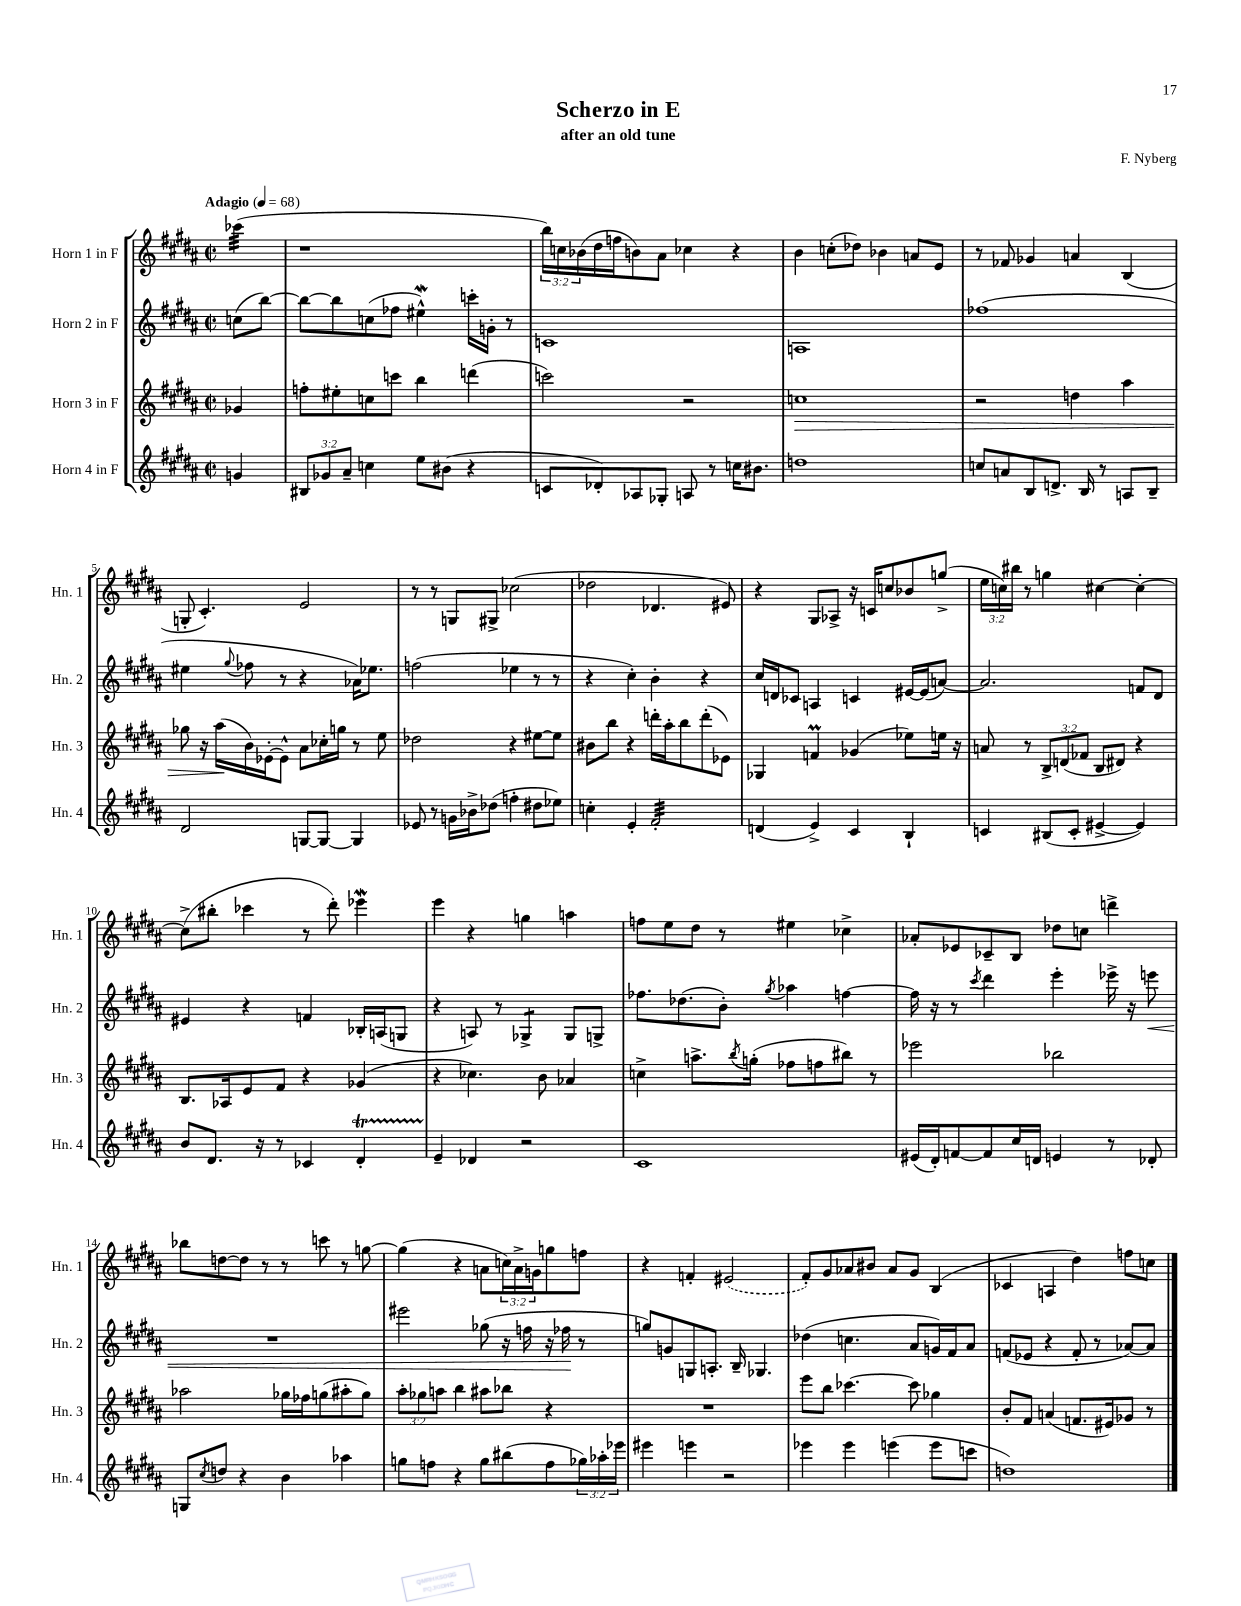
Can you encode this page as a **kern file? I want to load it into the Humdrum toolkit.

**kern	**kern	**kern	**kern
*staff4	*staff3	*staff2	*staff1
*clefG2	*clefG2	*clefG2	*clefG2
*k[f#c#g#d#a#]	*k[f#c#g#d#a#]	*k[f#c#g#d#a#]	*k[f#c#g#d#a#]
*M2/2	*M2/2	*M2/2	*M2/2
*met(c|)	*met(c|)	*met(c|)	*met(c|)
*MM68	*MM68	*MM68	*MM68
4g/	4g-/	(8cc\L	(4ccc-\
.	.	[8bb\J)	.
=	=	=	=
12B#/L	8ff'\L	8bb\_L	1r
12g-/	.	.	.
.	8ee#'\	8bb\]	.
12a#~/J	.	.	.
4cc\	8cc\	(8cc\	.
.	8ccc\J	8ff-\J	.
8ee\L	4bb\	4ee#^^\)	.
(8b#\J	.	.	.
4r	(4ddd\	16ccc'\LL	.
.	.	16g'\JJ	.
.	.	8r	.
=	=	=	=
8c/L	2ccc\)	1c	24bb\LL)
.	.	.	24cc\
.	.	.	(24b-\
8d-'/)	.	.	16dd#\
.	.	.	16ff\J
8A-/	.	.	8b\)
8G-'/J	.	.	8a#\J
8A/	2r	.	4cc-\
8r	.	.	.
16cc\LK	.	.	4r
8.b#\J	.	.	.
=	=	=	=
1dd	1cc	1A	4b\
.	.	.	(8cc'\L
.	.	.	8dd-\J)
.	.	.	4b-\
.	.	.	8a/L
.	.	.	8e/J
=	=	=	=
8cc/L	2r	(1ff-	8r
8a/	.	.	8f-/
8B/	.	.	4g-/
8.d^/J	.	.	.
.	4dd\	.	4a/
16B/	.	.	.
8r	.	.	.
8A/L	4aa#\	.	(4B/
8B~/J	.	.	.
=	=	=	=
2d#/	8gg-\	4ee#\	8G'/
.	16r	.	4.c#'/)
.	(16aa#\LL	.	.
.	.	8qqgg#/	.
.	16b\)	8ff-\	.
.	[16e-'\J	.	.
.	8e-^^\]J	8r	.
[8G/L	8a#\L	4r	2e/
8G/_J	16cc-'\L	.	.
.	16gg\JJ	.	.
4G/]	8r	16a-\LK)	.
.	.	8.ee-\J	.
.	8ee\	.	.
=	=	=	=
8e-/	2dd-\	(2ff\	8r
8r	.	.	8r
16g\LL	.	.	8G/L
16b-^\J	.	.	.
(8dd-\J	.	.	8G#^/J
4ff'\	4r	4ee-\	(2cc-\
8dd#\L	[8ee#\L	8r	.
8ee-\J)	8ee#\]J	8r	.
=	=	=	=
4cc'\	8b#\L	4r	2dd-\
.	8bb\J	.	.
4e'/	4r	4cc#'\)	.
2f#'/	16ddd'\LL	4b'\	4.d-/
.	16aa#'\J	.	.
.	8bb\	.	.
.	(8ddd'\	4r	.
.	8e-\J)	.	8e#/)
=	=	=	=
(4d/	4G-/	16cc#/LL	4r
.	.	16d/J	.
.	.	8c-/J	.
4e^/)	4f/	4A/	8G#/L
.	.	.	8A-^/J
4c#/	(4g-/	4c/	16r
.	.	.	16c/LK
.	.	.	8cc/
4B`/	8ee-\L)	[16e#/LL	8b-/
.	.	(16e#/]J	.
.	16ee\Jk	[8a/J)	(8gg^/J
.	16r	.	.
=	=	=	=
4c/	8a/	2.a/]	24ee\LL
.	.	.	24cc\)
.	.	.	24bb#\JJ
.	8r	.	8r
(8B#/L	12B^/L	.	4gg\
.	(12d/	.	.
8c'/J	.	.	.
.	12f-/J	.	.
[4e#^/	8B/L	.	[4cc#\
.	8d#/J)	.	.
4e#/])	4r	8f/L	4cc#'\_
.	.	8d#/J	.
=	=	=	=
8b/L	8.B/L	4e#/	(8cc#^\]L
8.d#/J	.	.	8bb#'\J
.	16A-/k	.	.
.	8e/	4r	4ccc-\
16r	.	.	.
8r	8f#/J	.	.
4c-/	4r	4f/	8r
.	.	.	8ddd#'\)
4d#'/	(4g-/	16B-'/LL	4eee-\
.	.	(16A/J	.
.	.	8G/J	.
=	=	=	=
4e~/	4r	4r	4eee\
4d-/	4.cc-\)	8A/)	4r
.	.	8r	.
2r	.	4G-^/	4gg\
.	8b\	.	.
.	4a-/	8G-/L	4aa\
.	.	8G^/J	.
=	=	=	=
1c#	4cc^\	8.ff-\L	8ff\L
.	.	.	8ee\
.	.	(8.dd-\	.
.	8.aa^\L	.	8dd#\J
.	.	8b'\J)	8r
.	8qbb/	.	.
.	(16gg'\Jk	.	.
.	.	8qgg#/	.
.	8ff-\L	4aa-\	4ee#\
.	8ff\	.	.
.	8bb#\J)	[4ff\	4cc-^\
.	8r	.	.
=	=	=	=
(16e#/LL	2eee-\	16ff\]	8a-'/L
16d#'/J)	.	16r	.
[8f/	.	8r	8e-/
.	.	8qccc#/	.
8f/]	.	4ddd#\	8c-~/
16cc#/L	.	.	8B/J
16d/JJ	.	.	.
4e/	2bb-\	4eee'\	8dd-\L
.	.	.	8cc\J
8r	.	16eee-^\	4ddd^\
.	.	16r	.
8d-'/	.	8eee\	.
=	=	=	=
8G/L	2aa-\	1r	8bb-\L
8qcc#/	.	.	.
8dd/J	.	.	[8dd\
4r	.	.	8dd\]J
.	.	.	8r
4b\	16gg-\LL	.	8r
.	16ff-\J	.	.
.	(8gg\	.	8ccc\
4aa-\	8aa#'\	.	8r
.	8gg\J)	.	[8gg\
=	=	=	=
8gg\L	12aa#'\L	2eee#\	(4gg\]
.	12gg-\	.	.
8ff\J	.	.	.
.	12aa\J	.	.
4r	4bb\	.	4r
8gg\L	8aa#\L	(8gg-\	8a\L
(8bb#\	8bb-\J	16r	24cc\L)
.	.	.	24a^\
.	.	16ff\	.
.	.	.	24g\J
8ff\	4r	16r	8gg\
.	.	16ff-\	.
24gg-\L)	.	8r	8ff\J
24aa-'\	.	.	.
24eee-\JJ	.	.	.
=	=	=	=
4eee#\	1r	8gg/L)	4r
.	.	8g/	.
4eee\	.	8G/	4f'/
.	.	8.A'/J	.
2r	.	.	(2e#/
.	.	16B~/	.
.	.	4.G-/	.
=	=	=	=
4eee-\	8eee\L	(4dd-\	8f#'/L)
.	8bb\J	.	8g#/
4eee-\	[4.ccc-\	4.cc\	8a-/
.	.	.	8b#/J
(4eee\	.	.	8a-/L
.	8ccc-\]	8a#/L	8g#/J
8eee\L	4gg-\	16g/L)	(4B/
.	.	16f#/J	.
8ccc\J	.	8a#/J	.
=	=	=	=
1dd)	8b'/L	(8f/L	4c-/
.	8f#/J	8e-/J	.
.	(4a/	4r	4A/
.	8.f/L	8f'/	4dd#\)
.	.	8r	.
.	16e#/k)	.	.
.	8g-/J	[8a-/L)	8ff\L
.	8r	8a-/]J	8cc\J
==	==	==	==
*-	*-	*-	*-
